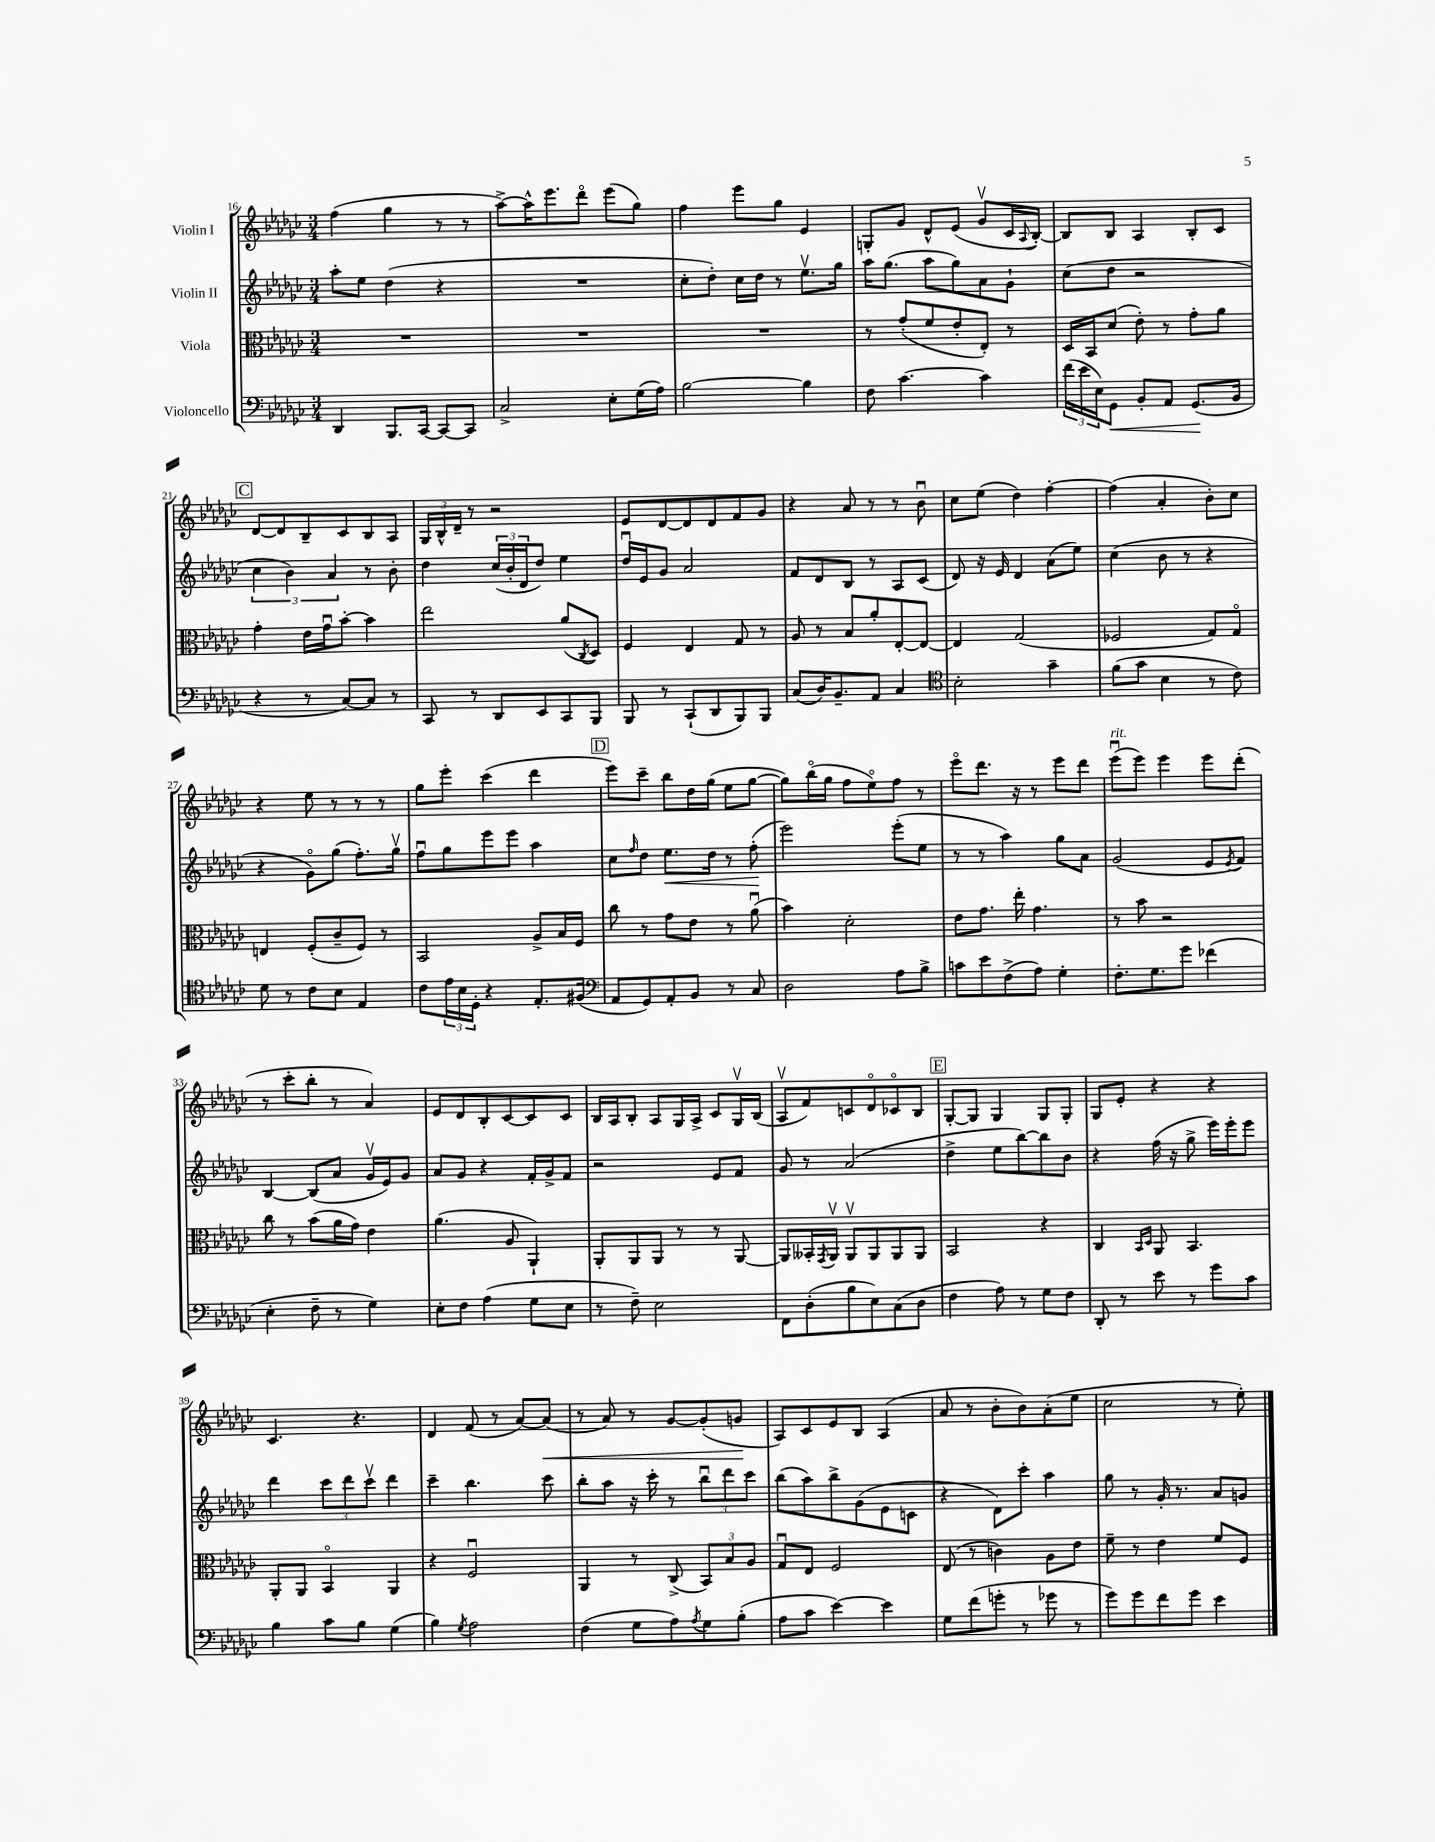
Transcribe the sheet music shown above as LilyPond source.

<<
\new StaffGroup <<
\new Staff = "s0" \with { instrumentName = "Violin I" } {
    \clef treble \key ges \major \numericTimeSignature \time 3/4
    f''4( ges''4 r8 r8 |
    aes''8~->) aes''16-^ ees'''8. des'''8\flageolet ees'''8( ges''8) |
    f''4 ees'''8 ges''8 ees'4 |
    g8-. ges'8 des'8-^ ees'8( ges'8\upbow ces'16 \appoggiatura { aes8 } bes16~-.) |
    bes8 bes8 aes4 bes8-. ces'8 |
    \mark \markup { \box "C" } des'8~ des'8 bes8-- ces'8 bes8 aes8 |
    \tuplet 3/2 { ges16 bes16-^ des'16-- } r8 r2 |
    ees'8 des'8~ des'8 des'8 f'8 ges'8 |
    r4 aes'8 r8 r8 bes'8\downbow |
    ces''8 ees''8( des''4) f''4~-. |
    f''4( aes'4-. bes'8-.) ces''8 |
    r4 ees''8 r8 r8 r8 |
    ges''8 ees'''8-. ces'''4( des'''4 |
    \mark \markup { \box "D" } ees'''8) ces'''8-- bes''8 des''16 ges''16( ees''8 ges''8~ |
    ges''8) bes''16\flageolet( ges''16 f''8 ees''8\flageolet) f''8 r8 |
    ees'''8\flageolet des'''8. r16 r8 ees'''8 des'''8 |
    ees'''8\downbow^\markup { \italic "rit." }( ees'''8) ees'''4 ees'''8 des'''8-.( |
    r8 ces'''8-. bes''8-. r8 aes'4) |
    ees'8 des'8 bes8-. ces'8~ ces'8 ces'8 |
    bes16 aes16 bes8-. aes8 ges16 aes16-> ces'8 ges16\upbow bes16( |
    aes8\upbow f'8) c'8 des'8\flageolet ces'8\flageolet bes8 |
    \mark \markup { \box "E" } ges8~-. ges8 ges4 ges8 ges8-. |
    ges8 ees'8-. r4 r4 |
    ces'4. r4. |
    des'4 f'8( r8 aes'8~) aes'8\<( |
    r8 aes'8) r8 ges'8~ ges'8-.( g'8\! |
    aes8) ces'8 ees'8 bes8 aes4( |
    aes'8 r8 bes'8-. bes'8) aes'8-.( ees''8 |
    ces''2 r8 ees''8-.) \bar "|." |
}
\new Staff = "s1" \with { instrumentName = "Violin II" } {
    \clef treble \key ges \major \numericTimeSignature \time 3/4
    aes''8-. ees''8 des''4( r4 |
    R2. |
    ces''8-. des''8-.) ces''16 des''16 r8 ees''8.\upbow ges''16 |
    aes''16 ges''8.( aes''8 ges''8) aes'8 ges'8-! |
    ces''8( des''8 r2 |
    \mark \markup { \box "C" } \tuplet 3/2 { ces''4 bes'4) aes'4 } r8 bes'8-. |
    des''4 \tuplet 3/2 { ces''16( bes'16-. des'16 } des''8) ees''4 |
    des''16\downbow ees'16 ges'8 aes'2 |
    f'8 des'8 bes8 r8 aes8 ces'8( |
    des'8) r16 ees'16 des'4 aes'8( ees''8) |
    ces''4( bes'8 r8 r4 |
    r4 ges'8\flageolet) ges''8( f''8.-.) ges''16\upbow |
    f''8\downbow ges''8 ees'''8 ees'''8 aes''4 |
    \mark \markup { \box "D" } ces''8 \grace { f''16 } des''8 ees''8.\< des''16 r8 f''8-.\!( |
    ees'''2) ees'''8-.( ees''8 |
    r8 r8 aes''4) ges''8 aes'8 |
    ges'2( ees'8 \acciaccatura { ees'8 } f'8) |
    bes4~ bes8( aes'8 ges'16\upbow ees'16) ges'8 |
    aes'8 ges'8 r4 f'16-. ges'16-> f'8 |
    r2 ees'8 f'8 |
    ges'8 r8 aes'2( |
    \mark \markup { \box "E" } des''4-> ees''8 bes''8~) bes''8 bes'8 |
    r4 f''16( r16 ges''8-> ees'''16) ees'''16-. ees'''8 |
    des'''4 \tuplet 3/2 { ces'''8 des'''8 ces'''8\upbow } des'''4 |
    ces'''4-- bes''4. ces'''8 |
    bes''8-. aes''8 r16 ces'''16-. r8 \tuplet 3/2 { bes''8\downbow des'''8 ces'''8 } |
    bes''8( aes''8) bes''8-> ges'8( ees'8 c'8 |
    r4 des'8) ces'''8-. aes''4 |
    ges''8 r8 ges'16-. r8. aes'8 g'8 \bar "|." |
}
\new Staff = "s2" \with { instrumentName = "Viola" } {
    \clef alto \key ges \major \numericTimeSignature \time 3/4
    R2. |
    R2. |
    R2. |
    r8 ges'8-.( f'8 ees'8-. ees8-.) r8 |
    des16 bes,16 des'8( ees'8-.) r8 ges'8-. aes'8 |
    \mark \markup { \box "C" } ges'4-. ees'16 ges'16\downbow bes'8~-. bes'4 |
    ees''2 aes'8( \acciaccatura { ces8 } des8) |
    f4 ees4 ges8 r8 |
    aes8 r8 bes8 aes'8-. ees8~-. ees8~ |
    ees4 ges2( |
    fes2 ges8) ges8\flageolet |
    e4 f8-.( ces'8-- f8) r8 |
    bes,2 aes8-> bes16 f16 |
    \mark \markup { \box "D" } ces''8 r8 ges'8 ees'8 r8 aes'8\downbow( |
    bes'4) des'2-. |
    ees'8 ges'8. ees''16-. ges'4. |
    r8 bes'8 r2 |
    ces''8 r8 bes'8( aes'16 ges'16) ees'4 |
    aes'4.( aes8 aes,4-!) |
    aes,8-. aes,8 aes,8 r8 r8 aes,8~ |
    aes,8 beses,16-. \acciaccatura { ges,8 } aes,16\upbow aes,8\upbow aes,8 aes,8 aes,8 |
    \mark \markup { \box "E" } bes,2 r4 |
    ces4 \grace { bes,16 des16 } aes,8 bes,4. |
    aes,8-. aes,8 bes,4\flageolet aes,4 |
    r4 f2\downbow |
    aes,4 r8 ces8->( \tuplet 3/2 { bes,8) bes8 aes8 } |
    ges8\downbow ees8 f2 |
    ees8( r8 c'4) aes8 ees'8 |
    f'8-- r8 ees'4 f'8 f8 \bar "|." |
}
\new Staff = "s3" \with { instrumentName = "Violoncello" } {
    \clef bass \key ges \major \numericTimeSignature \time 3/4
    des,4 bes,,8. ces,16~ ces,8~ ces,8 |
    ces2-> ees8-. ges16( aes16) |
    bes2~ bes4 |
    f8 ces'4.~ ces'4 |
    \tuplet 3/2 { f'16( ees'16 ees16) } ges,8\< bes,8-. aes,8 ges,8.\!( bes,16 |
    \mark \markup { \box "C" } r4 r8 ces8~) ces8 r8 |
    ces,8 r8 des,8 ees,8 ces,8 bes,,8 |
    bes,,8 r8 ces,8-!( des,8 bes,,8) bes,,8 |
    ces8( des16) bes,8.-- aes,8 ces4 |
    \clef tenor bes2-. ges'4-- |
    f'8( ges'8 bes4 r8 ces'8) |
    des'8 r8 ces'8 bes8 ees4 |
    ces'8 \tuplet 3/2 { ees'16 bes16 des16-. } r4 ees8.-. fis16( |
    \mark \markup { \box "D" } \clef bass aes,8 ges,8) aes,8-. bes,8 r8 ces8 |
    des2 aes8 bes8-> |
    c'8 ees'8 f8->( aes8) ges4-. |
    f8.-. ges8. ges'8 fes'4( |
    ees4-. f8-- r8 ges4) |
    ees8-. f8 aes4( ges8 ees8 |
    r8 f8--) ees2 |
    f,8 des8-.( bes8 ees8) ces8( des8 |
    \mark \markup { \box "E" } f4 aes8) r8 ges8 f8 |
    des,8-. r8 ees'8 r8 ges'8 ces'8 |
    bes4 ces'8 bes8 ges4( |
    bes4) \acciaccatura { ges8 } aes2 |
    f4( ges8 aes8) \acciaccatura { aes8 } ges8 bes8-.( |
    aes8 ces'8 ees'4~) ees'4 |
    ges8 f'8( g'8-. r8 ges'8 r8 |
    ges'8) ges'8 f'8 ges'8 ees'4 \bar "|." |
}
>>
>>
\layout { \context { \Score currentBarNumber = #16 } }
